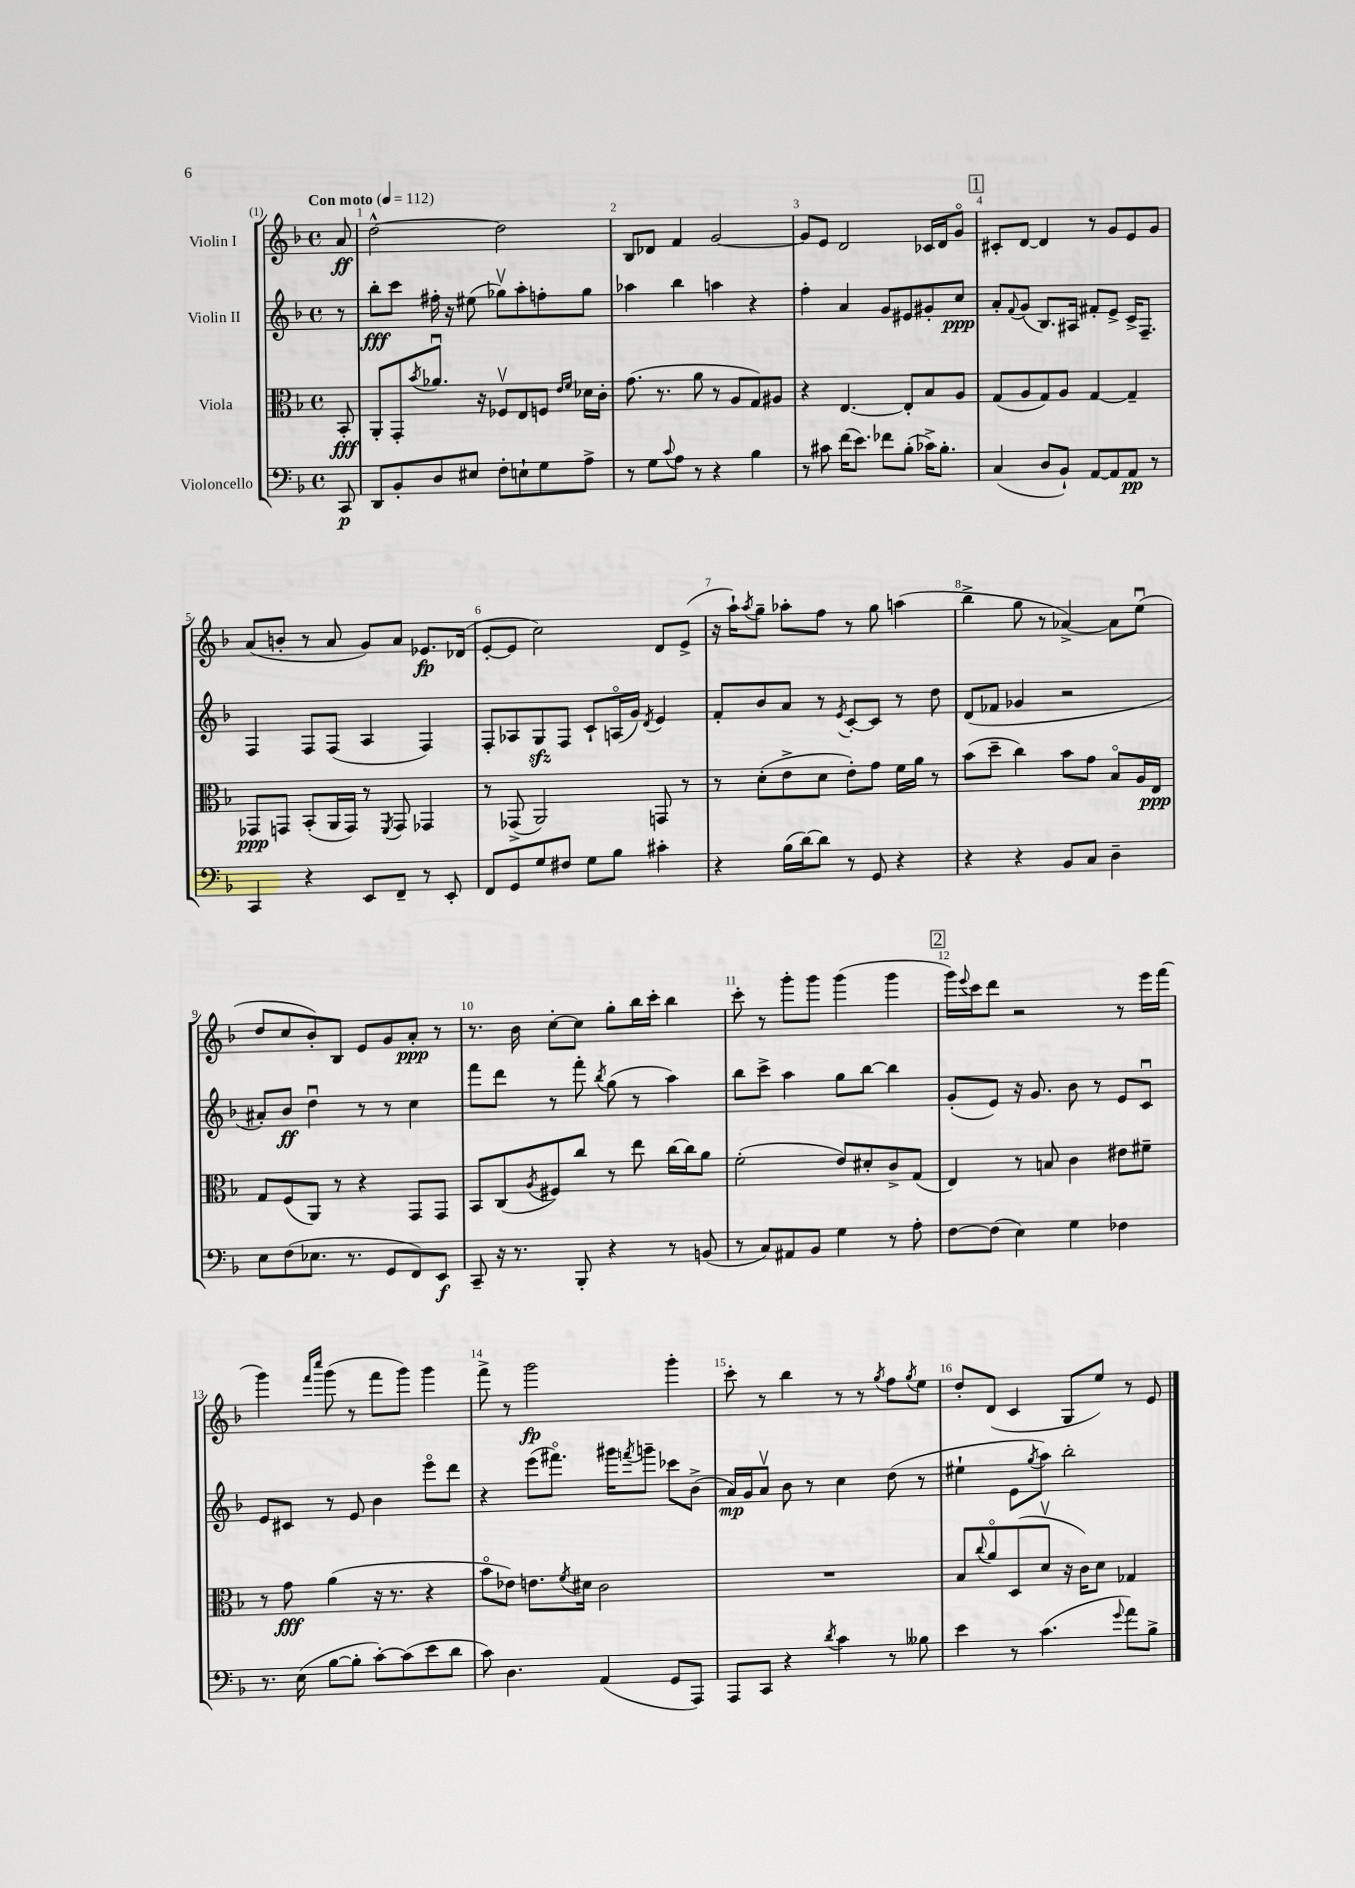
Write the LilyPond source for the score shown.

<<
\new StaffGroup <<
\new Staff = "s0" \with { instrumentName = "Violin I" } {
    \clef treble \key f \major \defaultTimeSignature \time 4/4 \partial 8 \tempo "Con moto" 4 = 112
    a'8\ff |
    d''2~-^ d''2 |
    bes8 des'8 f'4 g'2~ |
    g'8 e'8 d'2 ces'16 d'16 g'8\flageolet |
    \mark \markup { \box "1" } cis'8-. d'8~ d'4 r8 g'8 e'8 g'8 |
    a'8( b'8-. r8 a'8 g'8) a'8 ees'8.\fp des'16( |
    e'8~-. e'8 c''2) d'8 e'8->( |
    r16 a''16-!) \acciaccatura { a''8 } g''8-- aes''8-. f''8 r8 g''8 a''4( |
    bes''4-> g''8 r8 aes'4~->) aes'8 e''8\downbow( |
    d''8 c''8 bes'8-.) bes8 e'8 g'8 a'8-.\ppp r8 |
    r8. bes'16 c''8~-. c''8 g''8-. bes''16 c'''16-. bes''4 |
    c'''8-. r8 g'''8-. g'''8 g'''4( g'''4 |
    \mark \markup { \box "2" } g'''16) \appoggiatura { e'''8 } c'''16 d'''8 r2 r8 e'''16 f'''16( |
    g'''4) \grace { f'''16 c''''16 } g'''8( r8 f'''8 g'''8) g'''4 |
    f'''8-> r8 g'''2\fp g'''4-. |
    c'''8-. r8 bes''4 r8 r8 \acciaccatura { g''8 } f''8 \acciaccatura { g''8 } e''8 |
    d''8-. d'8( c'4 g8 e''8) r8 e'8 \bar "|." |
}
\new Staff = "s1" \with { instrumentName = "Violin II" } {
    \clef treble \key f \major \defaultTimeSignature \time 4/4 \partial 8
    r8 |
    bes''8-.\fff c'''8 fis''16-. r16 eis''8( ges''8\upbow) a''8-. f''8-. ges''8 |
    aes''4 bes''4 a''4 r4 |
    f''4-. a'4 g'8 eis'8 gis'8-. c''8\ppp |
    \mark \markup { \box "1" } a'8-. \appoggiatura { f'8 } g'8( bes8.) ais16 fis'8-. e'8-> c'16-> f8.-- |
    f4 f8 f8( a4 f4) |
    f8-. aes8 g8\sfz f8 c'8-! a16\flageolet( g'16) \acciaccatura { d'8 } e'4 |
    f'8-. bes'8 a'8 r8 \acciaccatura { e'8 } c'8~-. c'8 r8 d''8 |
    d'8( fes'8 ges'4 r2 |
    ais'8-.) bes'8\ff d''4\downbow r8 r8 c''4 |
    f'''8 d'''8 r8 f'''8-. \acciaccatura { bes''8 } g''8( r8 a''4) |
    bes''8 c'''8-> a''4 g''8 bes''8~ bes''4 |
    \mark \markup { \box "2" } g'8-.( e'8) r16 g'8. bes'8 r8 e'8 c'8\downbow |
    e'8 cis'8 r8 e'8 bes'4 e'''8\flageolet d'''8 |
    r4 e'''8( fis'''8.\flageolet) gis'''16 \acciaccatura { f'''8 } g'''8-- ces'''8 bes'8->( |
    a'16\mp) g'16 a'8\upbow bes'8 r8 c''4 d''8( r8 |
    eis''4-! e'8 \acciaccatura { g''8 } a''8) bes''2-. \bar "|." |
}
\new Staff = "s2" \with { instrumentName = "Viola" } {
    \clef alto \key f \major \defaultTimeSignature \time 4/4 \partial 8
    bes,8-.\fff |
    a,8-. g,8-. \acciaccatura { bes'8 } aes'8.\downbow r16 fes8\upbow e8 f8 \grace { e'16 f'16 } des'16 c'16-. |
    g'8.( r8. a'8 r8 a8 g8) ais8 |
    r4 e4.~ e8-. bes8 a8 |
    \mark \markup { \box "1" } g8( a8 g8) a8 g4~ g4-- |
    ges,8\ppp g,8 bes,8-.( a,16 g,16) r8 \acciaccatura { f,8 } g,8 ges,4 |
    r8 ges,8->( a,2) g,8 r8 |
    r8 d'8-.( e'8-> d'8 e'8-.) g'8 f'16 a'16 r8 |
    bes'8( d''8-- c''4) bes'8 g'8 bes8\flageolet a16 e16\ppp |
    g8 f8( a,8) r8 r4 g,8 g,8 |
    bes,8 c8( \acciaccatura { a8 } fis8) c''8 r8 e''8 c''16~ c''16 a'8 |
    f'2-.( e'8) dis'8-. c'8-> g8( |
    \mark \markup { \box "2" } e4) r8 b8 c'4 eis'8 fis'8-- |
    r8 g'8\fff a'4( r16 r8. r4 |
    bes'8\flageolet ees'8) e'8. \acciaccatura { f'8 } dis'16 c'2 |
    R1 |
    bes8 \appoggiatura { c''8 } a'8\flageolet d8( d'8\upbow r16 c'16) d'8 ges4 \bar "|." |
}
\new Staff = "s3" \with { instrumentName = "Violoncello" } {
    \clef bass \key f \major \defaultTimeSignature \time 4/4 \partial 8
    c,8\p |
    d,8 bes,8-. d8 eis8 f8-. e8-! g8 a8-> |
    r8 g8 \appoggiatura { c'8 } a8 r8 r4 bes4 |
    r8 cis'8 f'16( e'8.) fes'8 bes8-.( ces'16->) bes8.-. |
    \mark \markup { \box "1" } c4( d8 bes,8-!) a,8~ a,8 a,8\pp r8 |
    c,4 r4 e,8 f,8-- r8 e,8-. |
    f,8 g,8 g8 fis8 g8 bes8 cis'4-. |
    r4 bes16( d'16~) d'8 r8 g,8 r4 |
    r4 r4 bes,8 c8 d4-- |
    e8 f8( ees8. r8. g,8 f,8) e,8\f |
    c,8-- r16 r8. bes,,8-. r4 r8 b,8( |
    r8 c8) ais,8 bes,8 g4 r8 a8-. |
    \mark \markup { \box "2" } f8~ f8( e4) g4 fes4 |
    r8. e16( bes8~ bes8-. c'8~-.) c'8( e'8 d'8 |
    c'8) d4. a,4( g,8 a,,8) |
    a,,8 c,8 r4 \acciaccatura { d'8 } c'4 r8 beses8 |
    e'4 r8 c'4.( \appoggiatura { g'8 } a'8) bes8-> \bar "|." |
}
>>
>>
\layout { \context { \Score \override BarNumber.break-visibility = ##(#f #t #t) barNumberVisibility = #all-bar-numbers-visible } }
